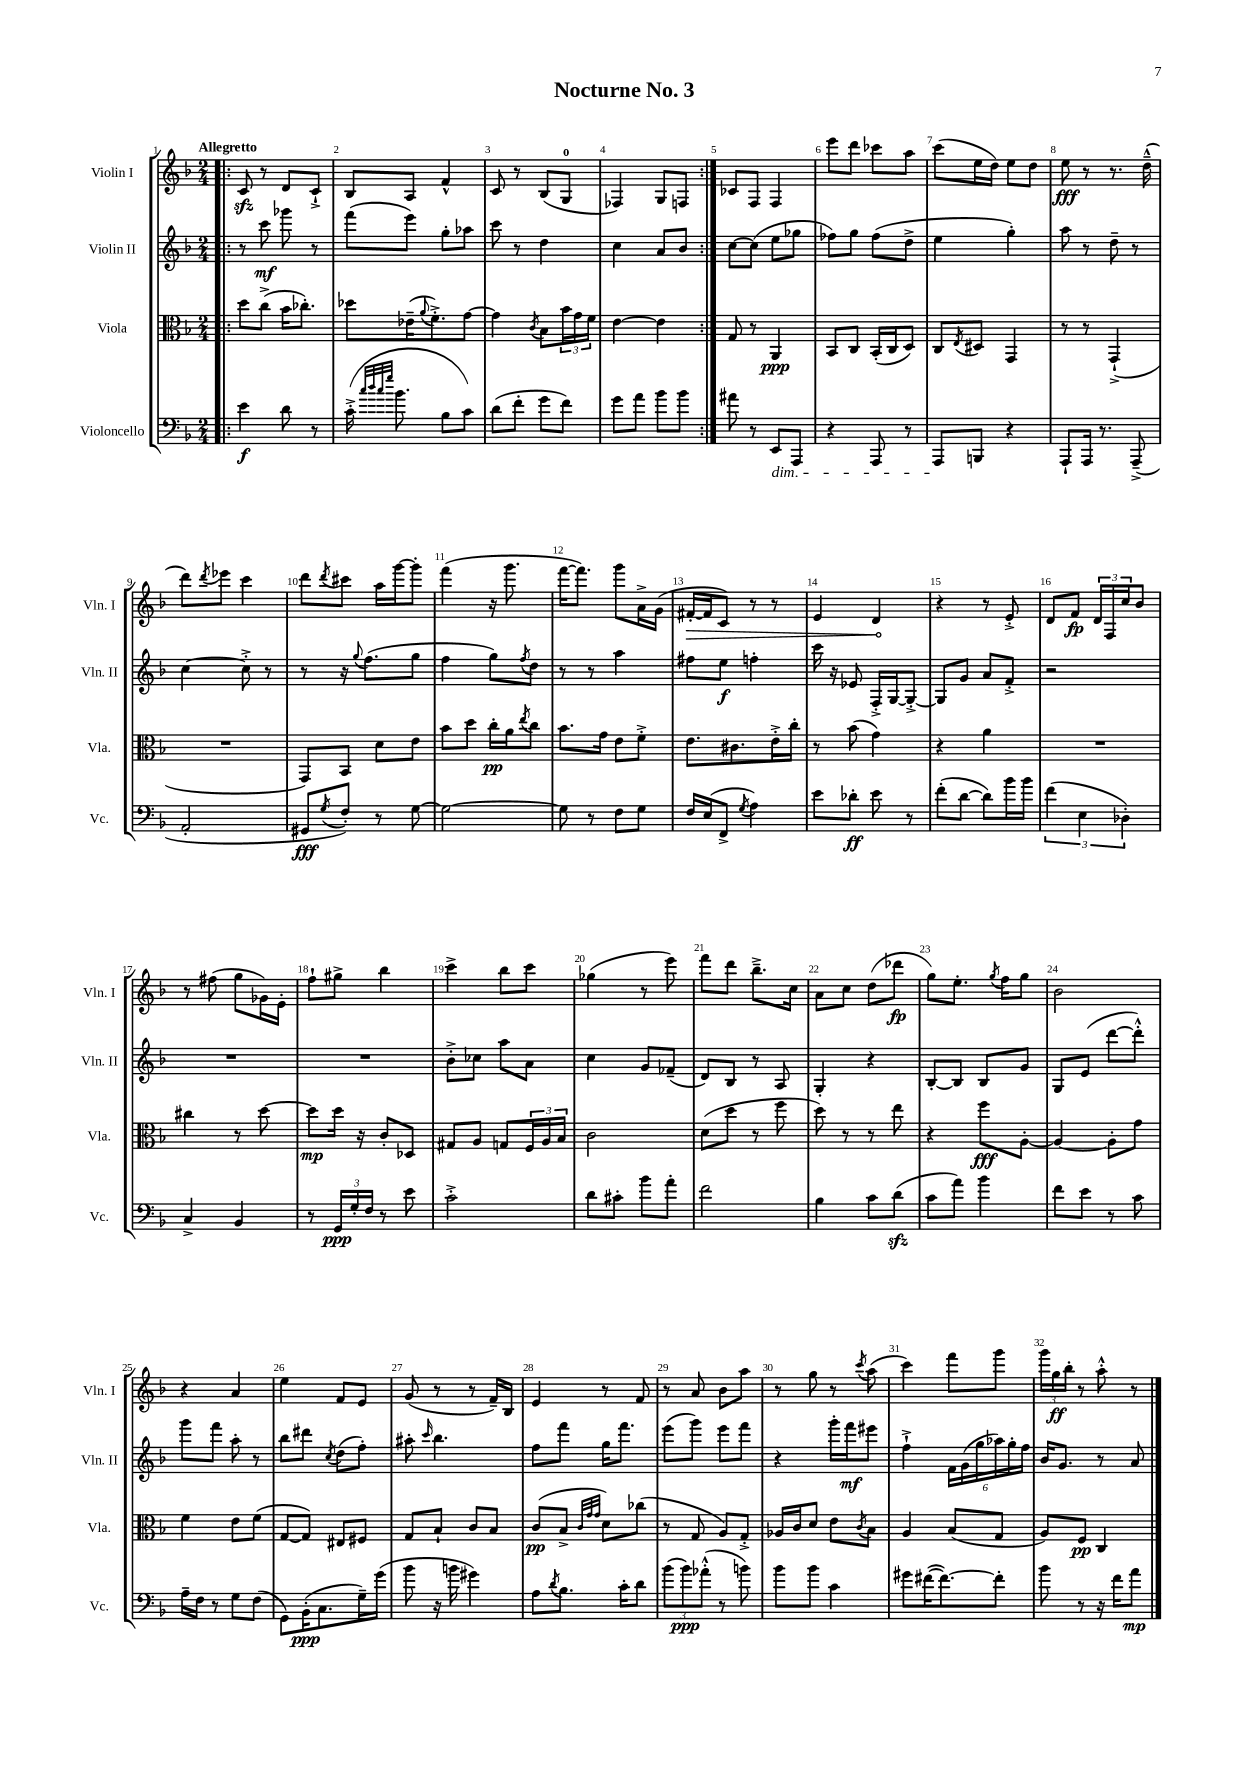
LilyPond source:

\header { title = "Nocturne No. 3" }
<<
\new StaffGroup <<
\new Staff = "s0" \with { instrumentName = "Violin I" shortInstrumentName = "Vln. I" } {
    \clef treble \key f \major \numericTimeSignature \time 2/4 \tempo "Allegretto"
    \repeat volta 2 { \bar ".|:" c'8\sfz r8 d'8 c'8-!-> |
    bes8 a8 f'4-^ |
    c'8 r8 bes8( g8-0 |
    fes4) g8 f8 | }
    ces'8 f8 f4 |
    e'''8 d'''8 ces'''8 a''8 |
    c'''8( e''16 d''16) e''8 d''8 |
    e''8\fff r8 r8. d''16---^( |
    d'''8) \acciaccatura { d'''8 } ees'''8 c'''4 |
    d'''8 \acciaccatura { d'''8 } cis'''8 a''16 g'''16~ g'''8-. |
    f'''4( r16 g'''8. |
    f'''16~ f'''8.) g'''8 a'16-> g'16( |
    \once \override Hairpin.circled-tip = ##t fis'16~-.\> fis'16 c'8) r8 r8 |
    e'4 d'4\! |
    r4 r8 e'8-.-> |
    d'8 f'8\fp \tuplet 3/2 { d'16 f16 c''16 } bes'8 |
    r8 fis''8( g''8 ges'16) e'16-. |
    f''8-! gis''8-> bes''4 |
    c'''4-> bes''8 c'''8 |
    ges''4( r8 e'''8) |
    f'''8 d'''8 bes''8.---> c''16 |
    a'8 c''8 d''8( des'''8\fp |
    g''8) e''8.-. \acciaccatura { g''8 } f''16 g''8 |
    bes'2 |
    r4 a'4 |
    e''4 f'8 e'8 |
    g'8( r8 r8 f'16--) bes16 |
    e'4 r8 f'8 |
    r8 a'8 bes'8 a''8 |
    r8 g''8 r8 \acciaccatura { c'''8 } a''8( |
    c'''4) f'''8 g'''8 |
    \tuplet 3/2 { g'''16 g''16\ff bes''16-. } r8 a''8-.-^ r8 \bar "|." |
}
\new Staff = "s1" \with { instrumentName = "Violin II" shortInstrumentName = "Vln. II" } {
    \clef treble \key f \major \numericTimeSignature \time 2/4
    \repeat volta 2 { \bar ".|:" r8 c'''8\mf ges'''8 r8 |
    f'''8( e'''8) g''8-. aes''8 |
    c'''8 r8 d''4 |
    c''4 a'8 bes'8 | }
    c''8~ c''8( e''8 ges''8 |
    fes''8) g''8 fes''8( d''8-> |
    e''4 g''4-.) |
    a''8 r8 d''8-- r8 |
    c''4~ c''8-.-> r8 |
    r8 r16 \appoggiatura { g''8 } f''8.( g''8 |
    f''4 g''8) \acciaccatura { f''8 } d''8 |
    r8 r8 a''4 |
    fis''8 e''8\f f''4-. |
    c'''16 r16 ees'8 f16-.-> g16~ g8~-.-> |
    g8 g'8 a'8 f'8-.-> |
    r2 |
    R2 |
    R2 |
    bes'8-.-> ces''8 a''8 a'8 |
    c''4 g'8 fes'8--( |
    d'8) bes8 r8 a8 |
    g4-. r4 |
    bes8~-. bes8 bes8 g'8 |
    g8 e'8( d'''8~ d'''8-.-^) |
    g'''8 f'''8 a''8-. r8 |
    bes''8 dis'''8 \acciaccatura { c''8 } d''8( f''8-.) |
    ais''8-. \grace { c'''16 } bes''4. |
    f''8 f'''8 g''16 f'''8. |
    e'''8( g'''8) e'''8 f'''8 |
    r4 g'''16-. f'''16\mf eis'''8 |
    f''4-!-> \tuplet 6/4 { f'16 g'16( g''16 aes''16) g''16-. f''16 } |
    bes'16 g'8. r8 a'8 \bar "|." |
}
\new Staff = "s2" \with { instrumentName = "Viola" shortInstrumentName = "Vla." } {
    \clef alto \key f \major \numericTimeSignature \time 2/4
    \repeat volta 2 { \bar ".|:" d''8 c''8->( bes'16 ces''8.-.) |
    des''8 ees'16--( \appoggiatura { a'8 } f'8.-.->) g'8~ |
    g'4 \acciaccatura { c'8 } bes8 \tuplet 3/2 { bes'16 g'16 f'16 } |
    e'4~ e'4 | }
    g8 r8 a,4\ppp |
    bes,8 c8 bes,16-.( c16 d8) |
    c8 \acciaccatura { e8 } dis8 g,4 |
    r8 r8 g,4-!->( |
    R2 |
    g,8) bes,8 d'8 e'8 |
    bes'8 d''8 c''16-.\pp a'16 \acciaccatura { e''8 } c''8 |
    bes'8. g'16 e'8 f'8-.-> |
    e'8. cis'8. e'16-.-> c''16-. |
    r8 bes'8( g'4) |
    r4 a'4 |
    R2 |
    cis''4 r8 d''8~ |
    d''8\mp d''16 r16 c'8-. des8 |
    gis8 a8 g8 \tuplet 3/2 { f16 a16 bes16 } |
    c'2 |
    d'8( d''8 r8 f''8 |
    d''8) r8 r8 e''8 |
    r4 f''8\fff a8~-. |
    a4~ a8-. g'8 |
    f'4 e'8 f'8( |
    g8~ g8) eis8 fis8 |
    g8 bes8-! c'8 bes8 |
    c'8\pp( bes8-> \grace { c'32 g'32 g'32 } d'8) ces''8( |
    r8 g8 a8) g8-.-> |
    aes16 c'16 d'8 e'8 \acciaccatura { c'8 } bes8 |
    a4 bes8( g8 |
    a8) f8\pp c4 \bar "|." |
}
\new Staff = "s3" \with { instrumentName = "Violoncello" shortInstrumentName = "Vc." } {
    \clef bass \key f \major \numericTimeSignature \time 2/4
    \repeat volta 2 { \bar ".|:" e'4\f d'8 r8 |
    c'16-.->( \grace { c''32 d''32 c''32 g''32 } bes'8. bes8 c'8) |
    d'8( f'8-. g'8 f'8) |
    g'8 a'8 bes'8 bes'8 | }
    ais'8 r8 e,8\dim a,,8 |
    r4 a,,8 r8 |
    a,,8\! b,,8 r4 |
    a,,8-! a,,16 r8. a,,8--->( |
    a,2-. |
    gis,8\fff \acciaccatura { g8 } f8-.) r8 g8~ |
    g2~ |
    g8 r8 f8 g8 |
    f16 e16( f,8-> \acciaccatura { g8 } a4) |
    e'8 des'8-.\ff e'8 r8 |
    f'8-.( d'8~ d'8) bes'16 bes'16 |
    \tuplet 3/2 { f'4( e4 des4-.) } |
    c4-> bes,4 |
    r8 \tuplet 3/2 { g,16\ppp g16-. f16 } r8 e'8 |
    c'2-.-> |
    d'8 cis'8-. bes'8 a'8-. |
    f'2 |
    bes4 c'8 d'8\sfz( |
    c'8 a'8) bes'4 |
    f'8 e'8 r8 c'8 |
    a16-- f16 r8 g8 f8( |
    g,8) bes,16-.\ppp( c8. g16--) g'16( |
    bes'8 r16 b'16 gis'4) |
    a8 \acciaccatura { d'8 } bes8. c'16-. d'8 |
    \tuplet 3/2 { bes'8( bes'8\ppp) aes'8-.-^( } r8 b'8) |
    bes'8 bes'8 c'4 |
    gis'8 fis'16~( fis'8.~) fis'8-. |
    bes'8 r8 r16 f'16 a'8\mp \bar "|." |
}
>>
>>
\layout { \context { \Score \override BarNumber.break-visibility = ##(#f #t #t) barNumberVisibility = #all-bar-numbers-visible } }
